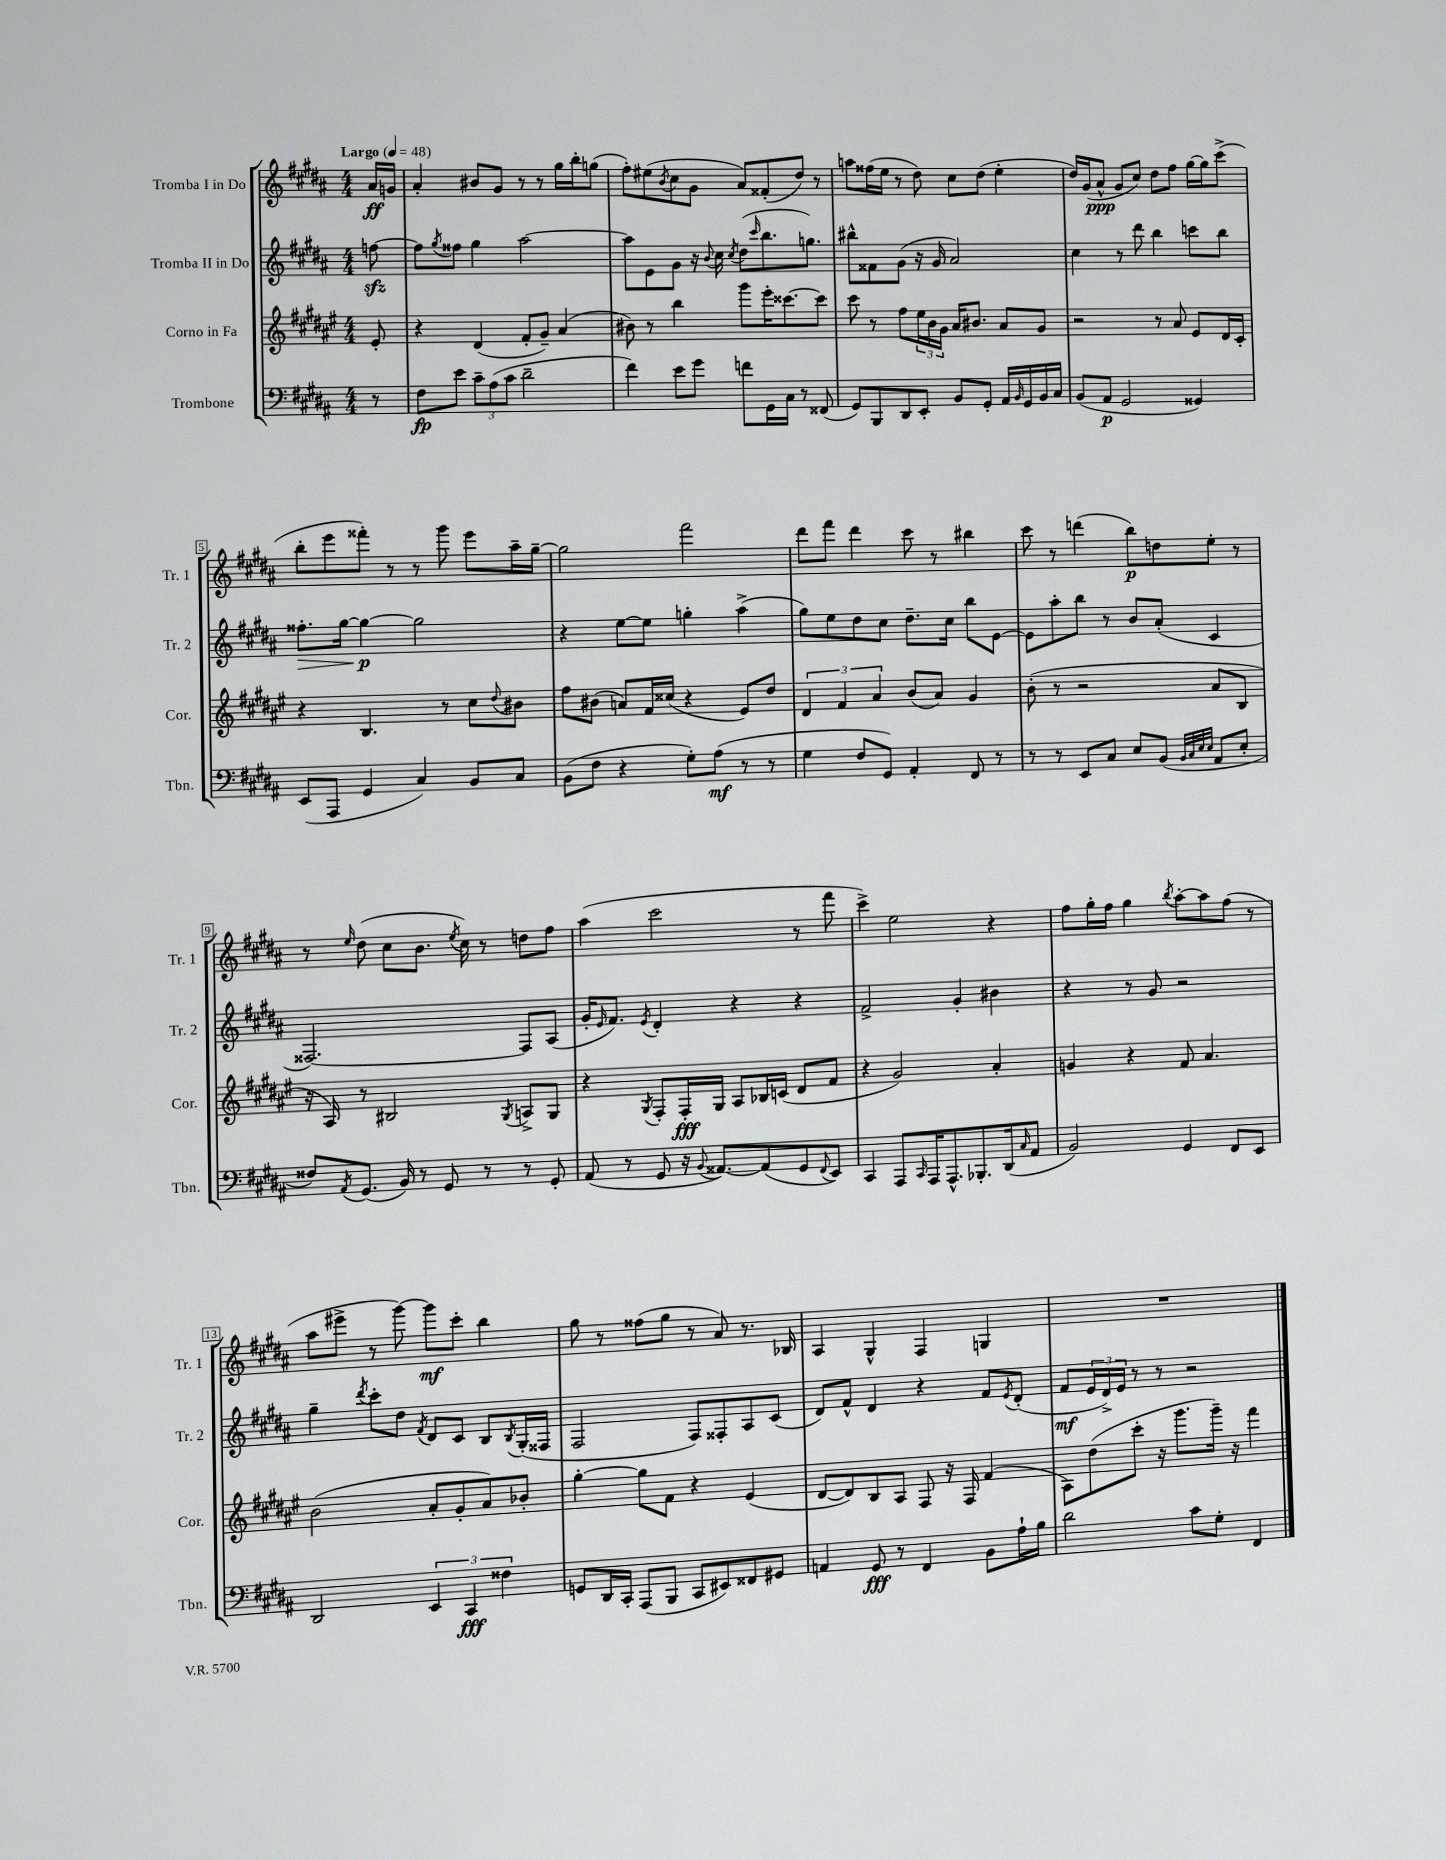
<<
\new StaffGroup <<
\new Staff = "s0" \with { instrumentName = "Tromba I in Do" shortInstrumentName = "Tr. 1" } {
    \clef treble \key b \major \numericTimeSignature \time 4/4 \partial 8 \tempo "Largo" 4 = 48
    ais'16\ff g'16 |
    ais'4-. bis'8 gis'8 r8 r8 gis''16 b''16-. g''8( |
    fis''8-.) eis''8( \acciaccatura { b'8 } cis''8 gis'8 ais'8) fisis'8-.( dis''8) r8 |
    a''8 fisis''16( e''16 r8 dis''8) cis''8 dis''8( e''4-. |
    dis''16) gis'16( ais'8-^\ppp gis'8 cis''8) dis''8 fis''8 gis''16~ gis''16 cis'''8->( |
    b''8-. e'''8 fisis'''8-.) r8 r8 gis'''8 e'''8 ais''16-- gis''16~-- |
    gis''2 fis'''2 |
    dis'''8 fis'''8 dis'''4 cis'''8 r8 bis''4 |
    cis'''8 r8 d'''4( b''8\p) d''8 e''8-. r8 |
    r8 \grace { e''16 } dis''8( cis''8 b'8. \acciaccatura { e''8 } cis''16) r8 d''8 fis''8 |
    ais''4( cis'''2 r8 fis'''8 |
    cis'''4->) e''2 r4 |
    fis''8 gis''16-. fis''16 gis''4 \acciaccatura { b''8 } ais''8~-. ais''8 fis''8( r8 |
    ais''8 eis'''8-> r8 gis'''8~) gis'''8\mf cis'''8-. b''4 |
    gis''8 r8 fisis''8( gis''8 r8 ais'8) r8. bes16 |
    ais4 gis4-^ fis4 g4 |
    R1 \bar "|." |
}
\new Staff = "s1" \with { instrumentName = "Tromba II in Do" shortInstrumentName = "Tr. 2" } {
    \clef treble \key b \major \numericTimeSignature \time 4/4 \partial 8
    f''8~\sfz |
    f''8 \acciaccatura { gis''8 } fisis''8 gis''4 ais''2~ |
    ais''8 e'8 gis'8 r16 \appoggiatura { b'8 } cis''16 \acciaccatura { cis''8 } dis''8( \grace { cis'''16 } b''8. g''8.) |
    bis''8-^ fisis'8 gis'8( r16 gis'16 ais'2) |
    cis''4 r8 dis'''8 b''4 c'''8 b''8 |
    fisis''8.-.\> gis''16~ gis''4~\p\! gis''2 |
    r4 e''8~ e''8 g''4-. ais''4->( |
    gis''8) e''8 dis''8 cis''8 dis''8.-- cis''16 b''8 e'8~ |
    e'8 ais''8-. b''8 r8 b'8 ais'8-.( cis'4 |
    fisis2.~) fisis8 ais8( |
    gis'16-. \grace { e'16 } fis'8.) \acciaccatura { e'8 } dis'4-. r4 r4 |
    fis'2-> gis'4-. bis'4 |
    r4 r8 gis'8 r2 |
    gis''4-- \acciaccatura { dis'''8 } cis'''8-. dis''8 \acciaccatura { fis'8 } dis'8 cis'8 b8 \acciaccatura { b8 } gis16-.( fisis16 |
    fis2 fis8) fisis8-. ais8 cis'8( |
    dis'8) fis'8-^ dis'4 r4 fis'8 \acciaccatura { e'8 } dis'8-.( |
    fis'8\mf \tuplet 3/2 { e'16 dis'16->) e'16 } r8 r8 r2 \bar "|." |
}
\new Staff = "s2" \with { instrumentName = "Corno in Fa" shortInstrumentName = "Cor." } {
    \clef treble \key fis \major \numericTimeSignature \time 4/4 \partial 8
    eis'8-. |
    r4 dis'4( fis'8-. gis'8--) ais'4( |
    bis'8) r8 b''4 gis'''8 eis'''16-. cisis'''8.~ cisis'''8 |
    cis'''8 r8 fis''8 \tuplet 3/2 { eis''16 b'16 gis'16 } ais'16 bis'8. ais'8 gis'8 |
    r2 r8 ais'8 eis'8 dis'16 cis'16-. |
    r4 b4. r8 cis''8 \appoggiatura { dis''8 } bis'8 |
    fis''8 bis'8( a'8) fis'16 cisis''16( r4 eis'8) dis''8 |
    \tuplet 3/2 { dis'4 fis'4 ais'4 } b'8( ais'8) gis'4 |
    b'8-.( r8 r2 ais'8 b8 |
    r16 ais16) r8 bis2 \acciaccatura { gis8 } a8-> gis8 |
    r4 \acciaccatura { gis8 } fis8-. fis16-.\fff gis16 ais8 bes16 c'16( dis'8 fis'8 |
    r4 gis'2) ais'4-. |
    g'4 r4 fis'8 ais'4. |
    b'2( ais'8-. gis'8-. ais'8) bes'8-. |
    gis''4~-. gis''8 fis'8 r4 eis'4( |
    dis'8~ dis'8) b8 ais8 fis8 r16 fis16 fis'4( |
    ais8) dis''8( cis'''8-. r16 gis'''8. gis'''16--) r16 fis'''4 \bar "|." |
}
\new Staff = "s3" \with { instrumentName = "Trombone" shortInstrumentName = "Tbn." } {
    \clef bass \key b \major \numericTimeSignature \time 4/4 \partial 8
    r8 |
    fis8\fp e'8 \tuplet 3/2 { cis'8-- ais8( cis'8 } dis'2-- |
    fis'4) e'8 gis'8 f'8 gis,16 cis16 r8 fisis,8( |
    gis,8) b,,8 dis,8 e,8-. b,8 gis,8-. ais,16 \grace { b,16 } gis,16 b,16 cis16 |
    b,8( ais,8\p gis,2 gisis,4) |
    e,8( ais,,8 gis,4 cis4) b,8 cis8 |
    b,8( fis8 r4 gis8-.) ais8\mf( r8 r8 |
    gis4 fis8 gis,8) ais,4-. fis,8 r8 |
    r8 r8 e,8 cis8 e8 b,8( \grace { b,32 cis32 e32 e32 } ais,8 e8-. |
    fisis8) \acciaccatura { ais,8 } gis,8.( b,16) r8 gis,8 r8 r8 gis,8-. |
    ais,8( r8 gis,8 r16 \appoggiatura { b,8 } aisis,8.~) aisis,8( gis,8 \appoggiatura { fis,8 } e,8) |
    cis,4 ais,,8 \grace { cis,16 } ais,,16 ais,,8.-^ bes,,8.-. dis,16( \grace { cis16 } ais,8 |
    b,2) gis,4 fis,8 e,8 |
    dis,2 \tuplet 3/2 { e,4 cis,4\fff fisis4 } |
    g,8 dis,16 cis,16-. ais,,8( b,,8 cis,8 eis,8) fisis,8 gis,8 |
    a,4 gis,8\fff r8 fis,4 b,8 ais16-! b16 |
    dis'2 cis'8 gis8-. fis,4 \bar "|." |
}
>>
>>
\layout { \context { \Score \override BarNumber.stencil = #(make-stencil-boxer 0.1 0.3 ly:text-interface::print) } }
